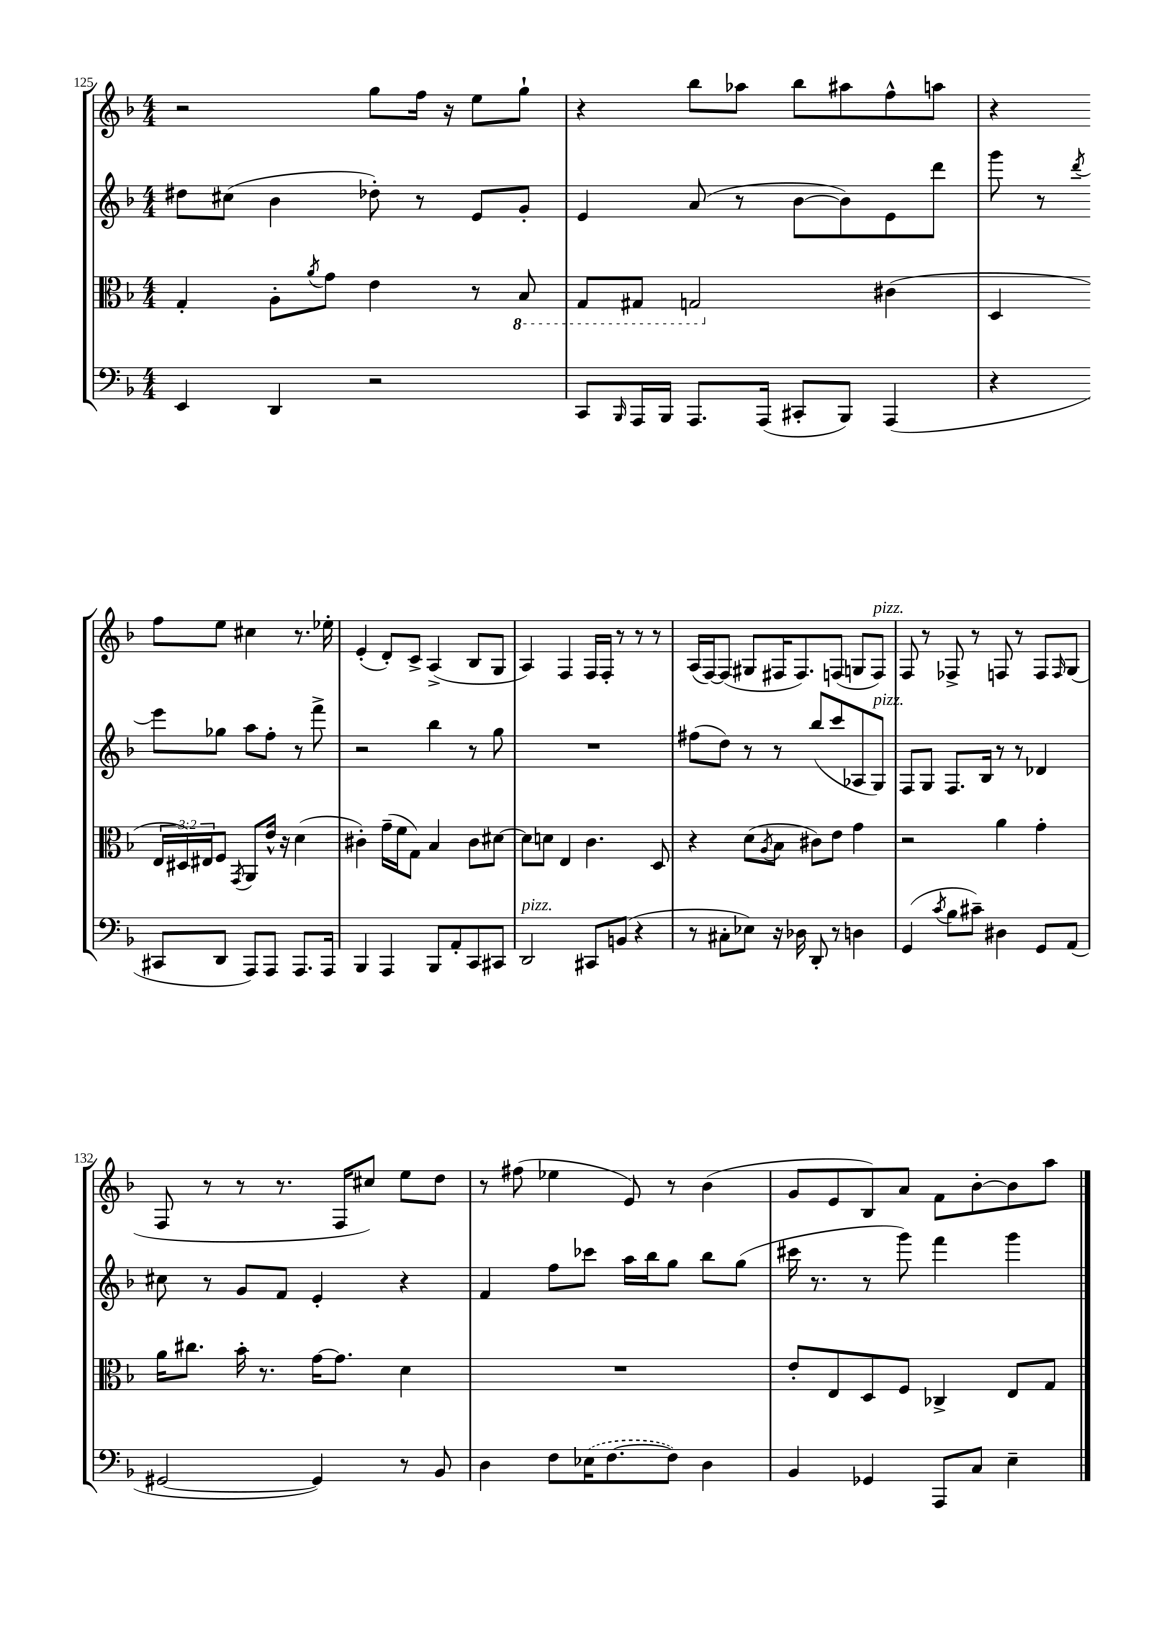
<<
\new StaffGroup <<
\new Staff = "s0" {
    \clef treble \key f \major \numericTimeSignature \time 4/4
    r2 g''8 f''16 r16 e''8 g''8-! |
    r4 bes''8 aes''8 bes''8 ais''8 f''8-^ a''8 |
    r4 f''8 e''8 cis''4 r8. ees''16-. |
    e'4-.( d'8-.) c'8-> a4->( bes8 g8 |
    a4) f4 f16 f16-. r8 r8 r8 |
    a16( f16~) f8( gis8 fis16 fis8.) f8( g8 f8^\markup { \italic "pizz." }) |
    f8 r8 fes8-> r8 f8 r8 f8 \grace { f16 } g8( |
    f8 r8 r8 r8. f16 cis''8) e''8 d''8 |
    r8 fis''8( ees''4 e'8) r8 bes'4( |
    g'8 e'8 bes8) a'8 f'8 bes'8~-. bes'8 a''8 \bar "|." |
}
\new Staff = "s1" {
    \clef treble \key f \major \numericTimeSignature \time 4/4
    dis''8 cis''8( bes'4 des''8-.) r8 e'8 g'8-. |
    e'4 a'8( r8 bes'8~ bes'8) e'8 d'''8 |
    g'''8 r8 \acciaccatura { d'''8 } e'''8 ges''8 a''8 f''8-. r8 f'''8-> |
    r2 bes''4 r8 g''8 |
    R1 |
    fis''8( d''8) r8 r8 bes''8( c'''8 aes8 g8^\markup { \italic "pizz." }) |
    f8 g8 f8. bes16 r8 r8 des'4 |
    cis''8 r8 g'8 f'8 e'4-. r4 |
    f'4 f''8 ces'''8 a''16 bes''16 g''8 bes''8 g''8( |
    cis'''16 r8. r8 g'''8) f'''4 g'''4 \bar "|." |
}
\new Staff = "s2" {
    \clef alto \key f \major \numericTimeSignature \time 4/4 \override Staff.TupletNumber.text = #tuplet-number::calc-fraction-text
    g4-. a8-. \acciaccatura { a'8 } g'8 e'4 r8 \ottava #-1 bes,8 |
    g,8 gis,8 g,2 \ottava #0 cis'4( |
    d4 \tuplet 3/2 { e16 dis16) eis16 } f8 \acciaccatura { g,8 } a,8 e'16-^ r16 d'4( |
    cis'4-.) g'16--( f'16 g8) bes4 cis'8 dis'8~ |
    dis'8 d'8 e4 c'4. d8 |
    r4 d'8( \acciaccatura { a8 } bes8 cis'8) e'8 g'4 |
    r2 a'4 g'4-. |
    a'16 cis''8. bes'16-. r8. g'16~ g'8. d'4 |
    R1 |
    e'8-. e8 d8 f8 ces4-> e8 g8 \bar "|." |
}
\new Staff = "s3" {
    \clef bass \key f \major \numericTimeSignature \time 4/4
    e,4 d,4 r2 |
    c,8 \grace { bes,,16 } a,,16 bes,,16 a,,8. a,,16( cis,8-. bes,,8) a,,4( |
    r4 cis,8 d,8 a,,8) a,,8 a,,8. a,,16 |
    bes,,4 a,,4 bes,,8 a,8-. c,8 cis,8 |
    d,2^\markup { \italic "pizz." } cis,8 b,8( r4 |
    r8 cis8-. ees8) r16 des16 d,8-. r8 d4 |
    g,4( \acciaccatura { c'8 } bes8 cis'8--) dis4 g,8 a,8( |
    gis,2~ gis,4) r8 bes,8 |
    d4 f8 \once \slurDashed ees16( f8.~ f8) d4 |
    bes,4 ges,4 a,,8 c8 e4-- \bar "|." |
}
>>
>>
\layout { \context { \Score currentBarNumber = #125 } }
